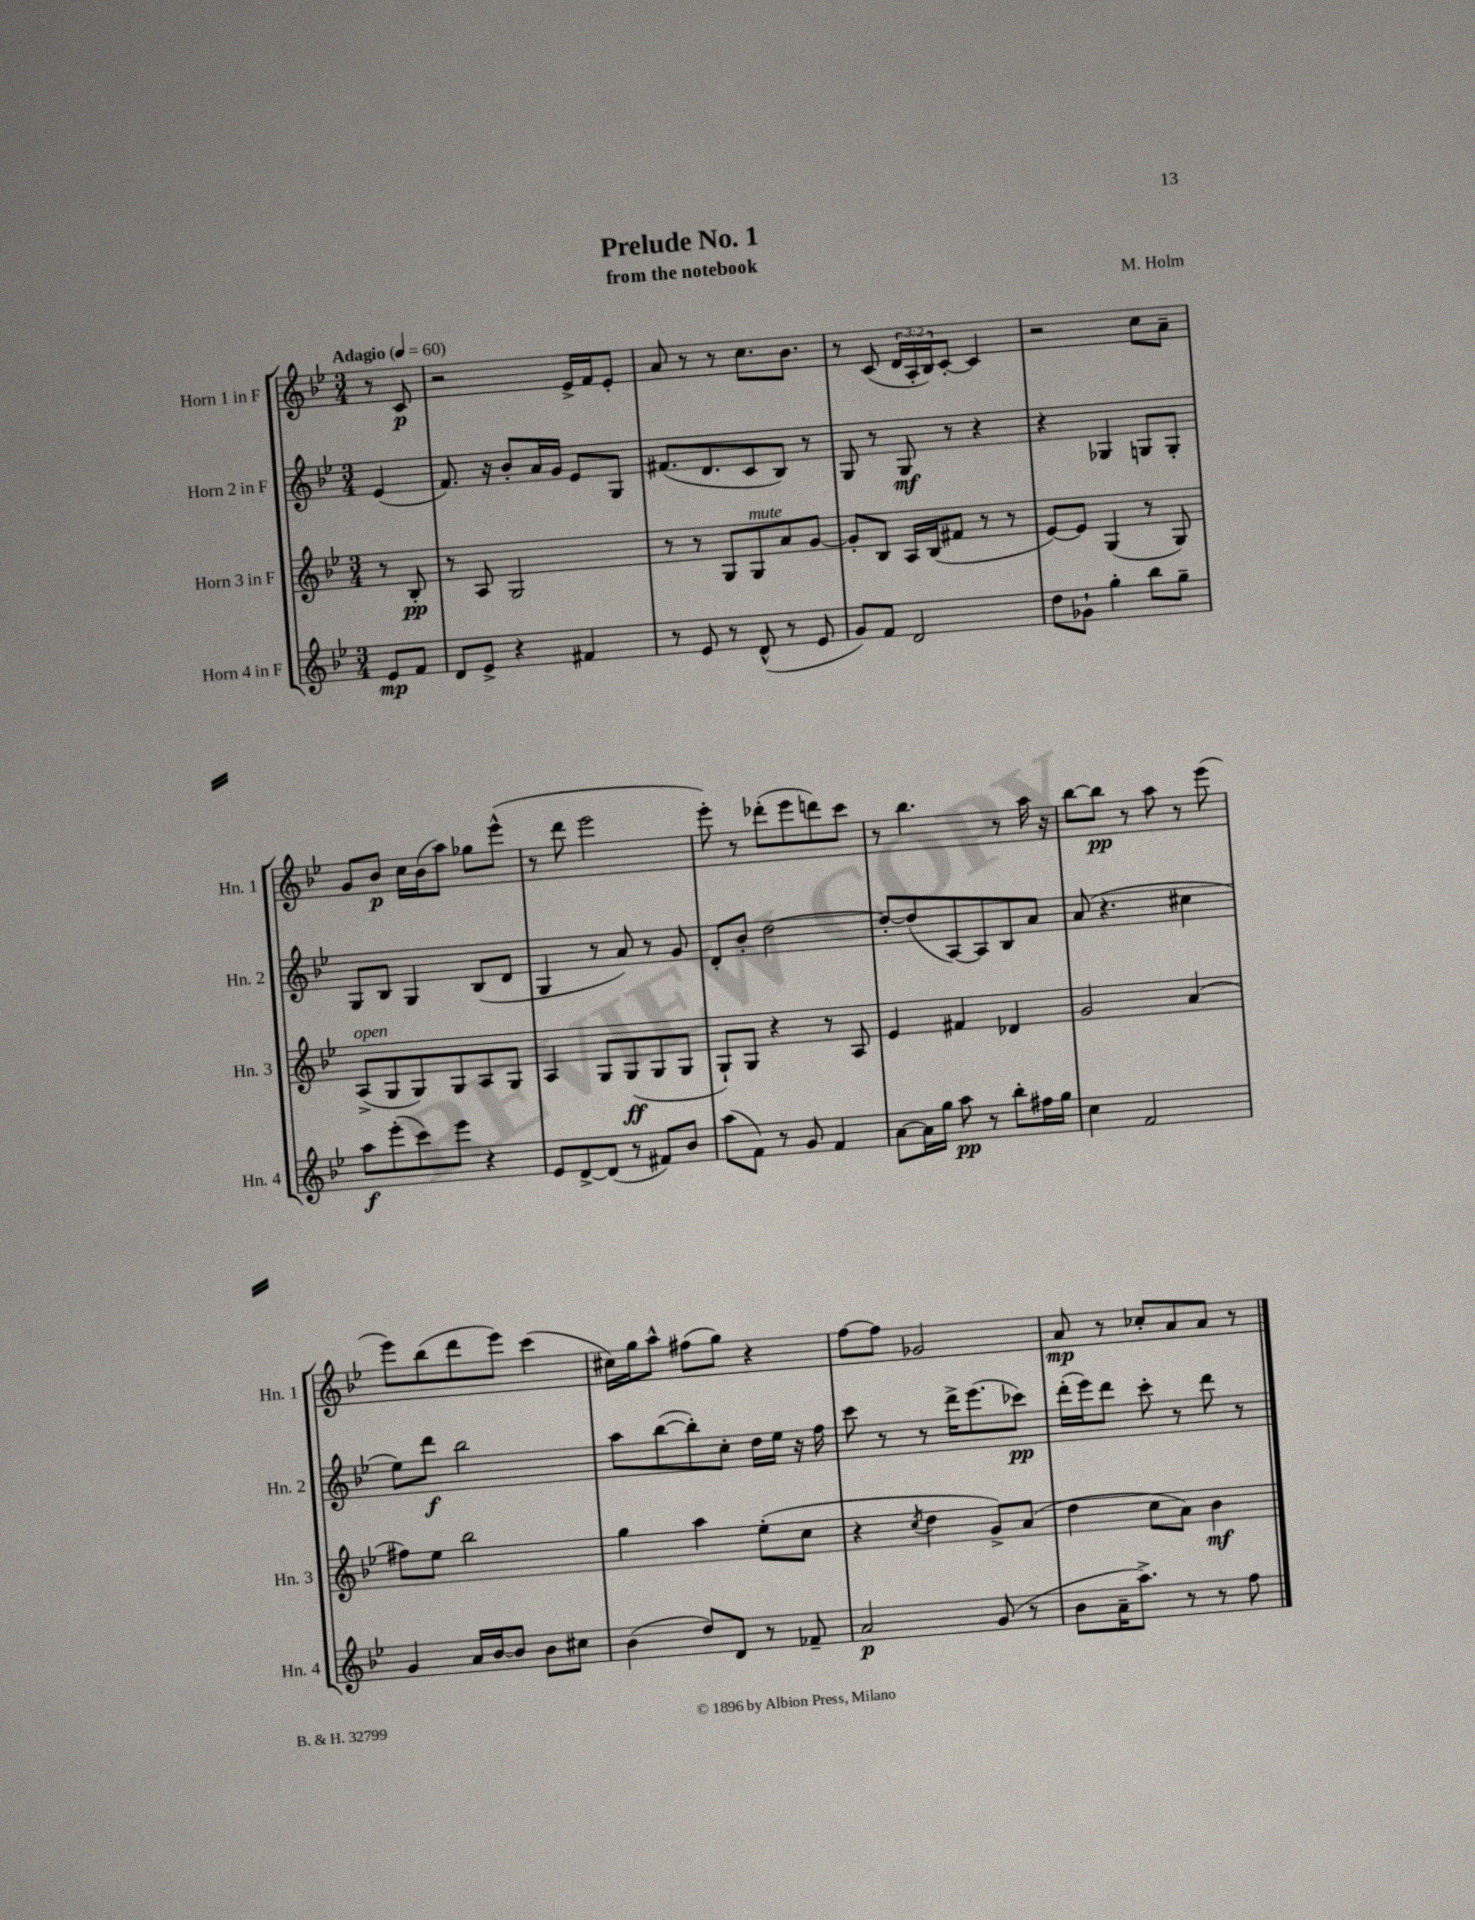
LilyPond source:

\header { title = "Prelude No. 1" composer = "M. Holm" subtitle = "from the notebook" }
<<
\new StaffGroup <<
\new Staff = "s0" \with { instrumentName = "Horn 1 in F" shortInstrumentName = "Hn. 1" } {
    \clef treble \key bes \major \numericTimeSignature \time 3/4 \override Staff.TupletNumber.text = #tuplet-number::calc-fraction-text \partial 4 \tempo "Adagio" 4 = 60
    r8 c'8\p |
    r2 ees'16-> f'16 ees'8-. |
    a'8 r8 r8 c''8. bes'8. |
    r8 c'8( \tuplet 3/2 { d'16 a16-. bes16) } c'8~-. c'4 |
    r2 c''8 a'8-- |
    g'8 bes'8\p c''16 bes'16( a''8) ges''8 ees'''8-^( |
    r8 d'''8 ees'''2 |
    ees'''8-.) r8 des'''8-.( ees'''8 d'''8) c'''8 |
    r8 bes''4. r8 a''16 r16 |
    bes''8~ bes''8\pp r8 a''8 r8 ees'''8( |
    ees'''8) bes''8( d'''8 ees'''8) c'''4( |
    cis''16) g''16 a''8-^ fis''8( g''8) r4 |
    f''8~ f''8 ges'2 |
    a'8\mp r8 ces''8-. a'8 a'8 r8 \bar "|." |
}
\new Staff = "s1" \with { instrumentName = "Horn 2 in F" shortInstrumentName = "Hn. 2" } {
    \clef treble \key bes \major \numericTimeSignature \time 3/4 \partial 4
    ees'4( |
    f'8.) r16 bes'8-. a'16 g'16 ees'8 g8 |
    fis'8.( d'8. c'8 bes8) r8 |
    g8 r8 g8\mf r8 r4 |
    r4 ges4 g8 g8-. |
    g8 bes8 g4 bes8( d'8 |
    g4 r8 a'8) r8 g'8 |
    d'8-. bes'8-. d''2~ |
    d''8~-. d''8( a8~) a8 bes8 a'8 |
    a'8( r4. cis''4 |
    ees''8) d'''8\f bes''2 |
    a''8 bes''8~( bes''8-.) c''8-. d''16 ees''16 r16 f''16 |
    c'''8 r8 r8 d'''16-> ees'''8.( ces'''8\pp) |
    d'''16-.( ees'''16) d'''8 c'''8-. r8 d'''8 r8 \bar "|." |
}
\new Staff = "s2" \with { instrumentName = "Horn 3 in F" shortInstrumentName = "Hn. 3" } {
    \clef treble \key bes \major \numericTimeSignature \time 3/4 \partial 4
    r8 bes8-.\pp |
    r8 a8 g2 |
    r8 r8 g8 g8^\markup { \italic "mute" } a'8 g'8~ |
    g'8-. bes8 a16 bes16( fis'8 r8 r8 |
    ees'8~) ees'8 g4( r8 g8) |
    a8->^\markup { \italic "open" }( g8 g8) g8 a8 g8 |
    a4 g8 g8\ff( g8 g8 |
    g8-!) g8 r4 r8 a8 |
    ees'4 fis'4 des'4 |
    g'2 a'4( |
    fis''8) ees''8 bes''2 |
    g''4 a''4 ees''8-.( c''8 |
    r4 \acciaccatura { c''8 } d''4 g'8->) a'8( |
    d''4 c''8 a'8) bes'4\mf \bar "|." |
}
\new Staff = "s3" \with { instrumentName = "Horn 4 in F" shortInstrumentName = "Hn. 4" } {
    \clef treble \key bes \major \numericTimeSignature \time 3/4 \partial 4
    ees'8\mp f'8 |
    d'8 ees'8-> r4 fis'4 |
    r8 ees'8 r8 d'8-^( r8 ees'8 |
    g'8) f'8 d'2 |
    d''8 ges'8-! g''4-. bes''8 g''8-- |
    a''8\f ees'''8-.( c'''8) ees'''8 r4 |
    ees'8 d'8~-> d'8( r8 fis'8) bes'8 |
    a''8( f'8) r8 g'8 f'4 |
    a'8~ a'16 g''16 a''8\pp r8 bes''8-. fis''16 g''16 |
    c''4 f'2 |
    g'4 a'16 bes'16~ bes'8 bes'8 cis''8 |
    bes'4( d''8) d'8 r8 fes'8-- |
    a'2\p g'8( r8 |
    bes'8 a'16-- a''8.->) r8 r8 f''8 \bar "|." |
}
>>
>>
\layout { \context { \Score \remove "Bar_number_engraver" } }
